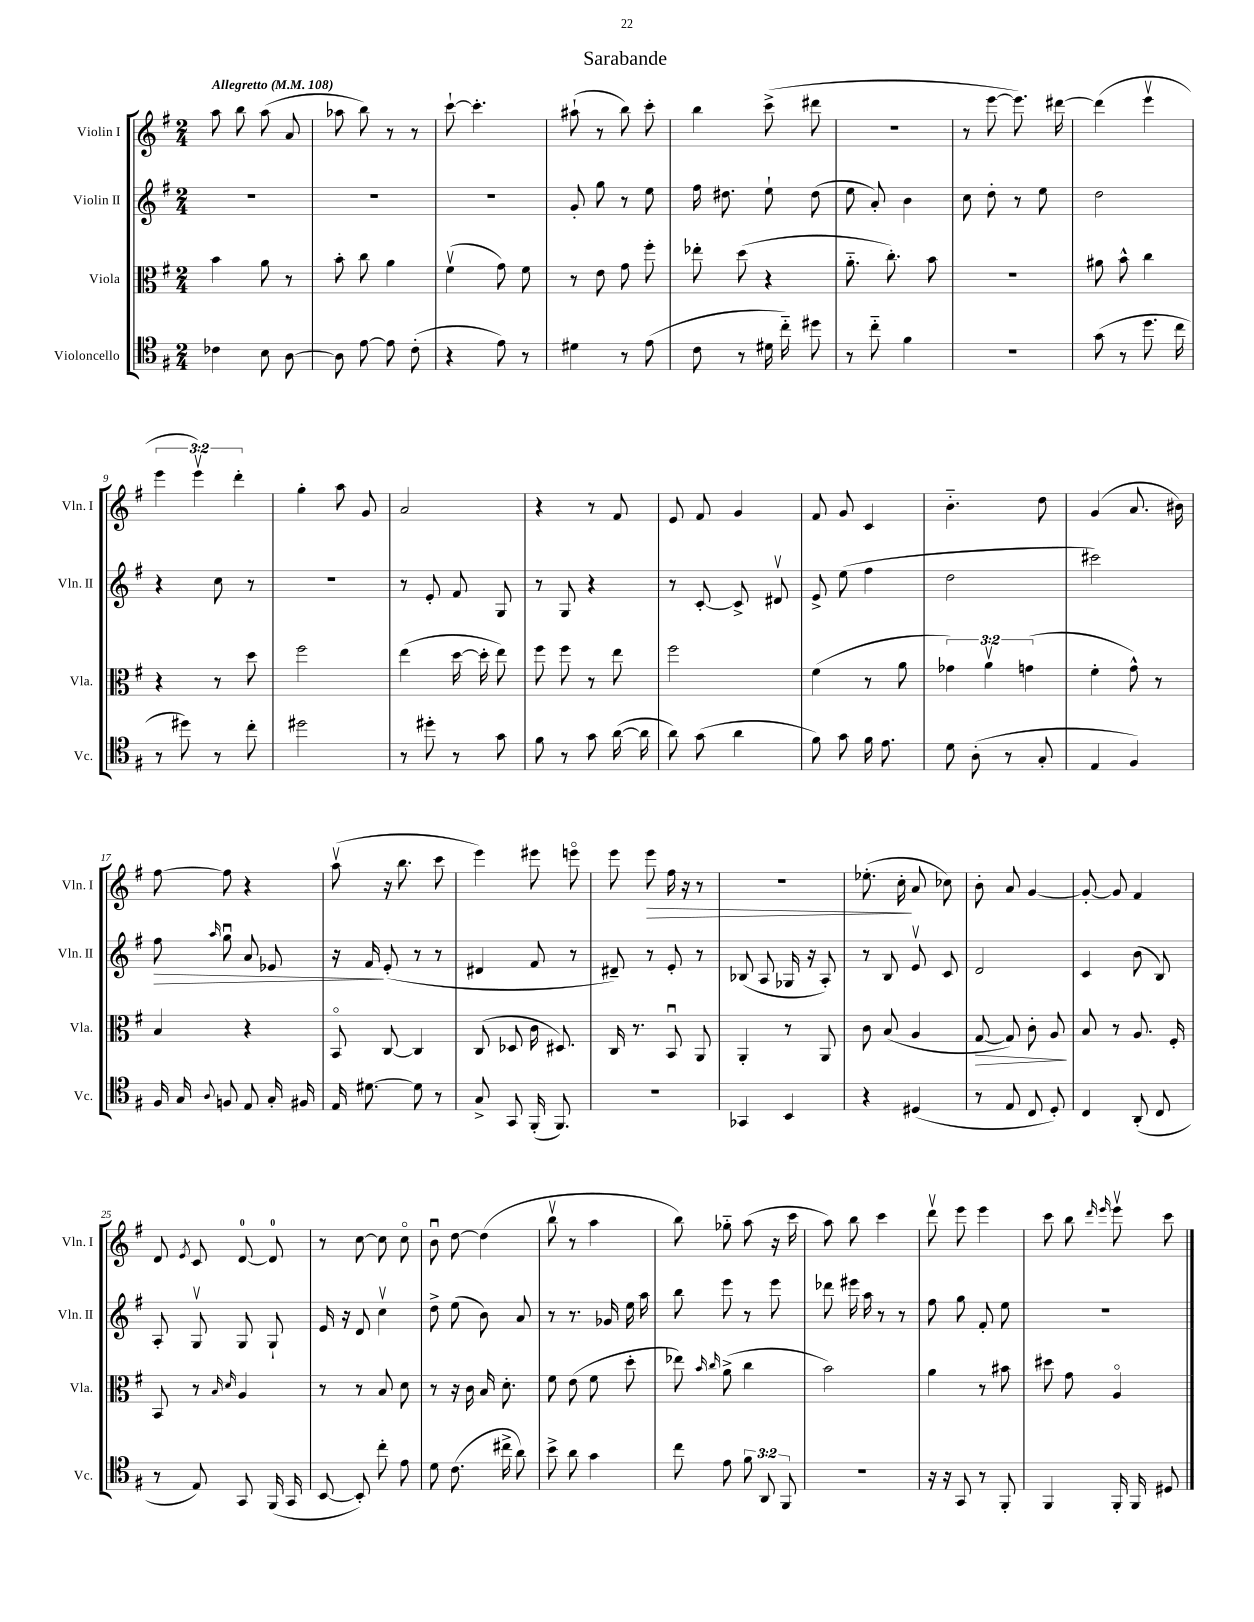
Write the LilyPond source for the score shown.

\header { title = "Sarabande" }
<<
\new StaffGroup <<
\new Staff = "s0" \with { instrumentName = "Violin I" shortInstrumentName = "Vln. I" } {
    \clef treble \key g \major \numericTimeSignature \time 2/4 \override Staff.TupletNumber.text = #tuplet-number::calc-fraction-text \tempo "Allegretto" 4 = 108
    \autoBeamOff a''8 b''8 a''8( a'8 |
    aes''8 b''8) r8 r8 |
    c'''8~-! c'''4.-. |
    ais''8-!( r8 b''8) c'''8-. |
    b''4 c'''8->( dis'''8 |
    r2 |
    r8 e'''8~ e'''8.) dis'''16~ |
    dis'''4( e'''4\upbow |
    \tuplet 3/2 { e'''4 e'''4\upbow) d'''4-. } |
    g''4-. a''8 g'8 |
    a'2 |
    r4 r8 fis'8 |
    e'8 fis'8 g'4 |
    fis'8 g'8 c'4 |
    b'4.-_ d''8 |
    g'4( a'8. bis'16) |
    fis''8~ fis''8 r4 |
    a''8\upbow( r16 b''8. c'''8 |
    e'''4) eis'''8 e'''8\flageolet |
    e'''8 e'''8\> fis''16 r16 r8 |
    R2 |
    ees''8.-.( c''16-.\! a'8 ces''8) |
    b'8-. a'8 g'4~ |
    g'8~-. g'8 fis'4 |
    d'8 \acciaccatura { e'8 } c'8 d'8-0~ d'8-0 |
    r8 c''8~ c''8 c''8\flageolet |
    b'8\downbow d''8~ d''4( |
    b''8\upbow r8 a''4 |
    b''8) ges''8-_ a''8( r16 c'''16 |
    a''8) b''8 c'''4 |
    d'''8\upbow e'''8 e'''4 |
    c'''8 b''8 \grace { d'''16 e'''16 } e'''8\upbow c'''8 \bar "|." |
}
\new Staff = "s1" \with { instrumentName = "Violin II" shortInstrumentName = "Vln. II" } {
    \clef treble \key g \major \numericTimeSignature \time 2/4
    \autoBeamOff R2 |
    R2 |
    R2 |
    g'8-. g''8 r8 e''8 |
    fis''16 dis''8. e''8-! dis''8( |
    e''8 a'8-.) b'4 |
    c''8 d''8-. r8 e''8 |
    d''2 |
    r4 c''8 r8 |
    r2 |
    r8 e'8-. fis'8 g8 |
    r8 g8 r4 |
    r8 c'8~-. c'8-> dis'8\upbow |
    e'8-> e''8( fis''4 |
    d''2 |
    cis'''2) |
    fis''8\> \grace { a''16 } g''8\downbow a'8 ees'8 |
    r16 fis'16\! e'8-.( r8 r8 |
    dis'4 fis'8 r8 |
    dis'8--) r8 e'8-. r8 |
    bes8( a8 ges16 r16 a8-.) |
    r8 b8 e'8\upbow c'8 |
    d'2 |
    c'4 b'8( b8) |
    a8-. g8\upbow g8 g8-! |
    e'16 r16 d'8 c''4\upbow |
    d''8-> e''8( b'8) a'8 |
    r8 r8. ges'16 e''16 a''16 |
    b''8 e'''8 r8 e'''8 |
    des'''8 eis'''16 a''16 r8 r8 |
    fis''8 g''8 fis'8-. e''8 |
    R2 \bar "|." |
}
\new Staff = "s2" \with { instrumentName = "Viola" shortInstrumentName = "Vla." } {
    \clef alto \key g \major \numericTimeSignature \time 2/4 \override Staff.TupletNumber.text = #tuplet-number::calc-fraction-text
    \autoBeamOff b'4 a'8 r8 |
    b'8-. c''8 a'4 |
    fis'4\upbow( g'8) fis'8 |
    r8 e'8 g'8 fis''8-. |
    ees''8-. d''8( r4 |
    a'8.-_ c''8.-.) b'8 |
    R2 |
    ais'8 b'8-^ c''4 |
    r4 r8 d''8 |
    fis''2 |
    e''4( d''16~ d''16-. e''8) |
    fis''8 fis''8 r8 e''8 |
    fis''2 |
    fis'4( r8 a'8 |
    \tuplet 3/2 { ges'4) a'4\upbow g'4( } |
    fis'4-. g'8-^) r8 |
    b4 r4 |
    b,8\flageolet c8~ c4 |
    c8( des8 c'16 dis8.) |
    c16 r8. b,8\downbow a,8 |
    a,4-. r8 a,8 |
    c'8 b8( a4 |
    g8~\> g8) c'8-. a8\! |
    b8 r8 a8. fis16-. |
    b,8 r8 \grace { b16 d'16 } a4 |
    r8 r8 b8 d'8 |
    r8 r16 c'16 b16 d'8.-. |
    fis'8 e'8( fis'8 d''8-. |
    ees''8) \grace { b'16 c''16 } a'8->( c''4 |
    b'2) |
    a'4 r8 bis'8 |
    dis''8 g'8 a4\flageolet \bar "|." |
}
\new Staff = "s3" \with { instrumentName = "Violoncello" shortInstrumentName = "Vc." } {
    \clef tenor \key g \major \numericTimeSignature \time 2/4 \override Staff.TupletNumber.text = #tuplet-number::calc-fraction-text
    \autoBeamOff ces'4 b8 a8~ |
    a8 e'8~ e'8 c'8-.( |
    r4 e'8) r8 |
    dis'4 r8 e'8( |
    c'8 r8 dis'16 c''16-_) dis''8 |
    r8 c''8-_ fis'4 |
    R2 |
    g'8( r8 d''8. c''16 |
    r8 dis''8) r8 c''8-. |
    dis''2 |
    r8 dis''8-. r8 g'8 |
    fis'8 r8 g'8 a'16~( a'16 |
    a'8) g'8( a'4 |
    fis'8) g'8 fis'16 e'8. |
    d'8 a8-.( r8 g8-. |
    e4 fis4) |
    fis16 g16 \appoggiatura { a8 } f8 e8 g16-. fis16 |
    e16 dis'8.~ dis'8 r8 |
    g8-> g,8 fis,16-.( fis,8.) |
    R2 |
    ges,4 b,4 |
    r4 dis4( |
    r8 e8 c8 d8-.) |
    c4 a,8-.( c8 |
    r8 e8) g,8 fis,16( g,16 |
    b,8~ b,8-.) c''8-. e'8 |
    d'8 c'8.( cis''16-> a'8) |
    b'8-> a'8 g'4 |
    c''8 e'8 \tuplet 3/2 { fis'8 a,8 fis,8 } |
    R2 |
    r16 r16 g,8 r8 fis,8-. |
    fis,4 fis,16-. fis,16 dis8 \bar "|." |
}
>>
>>
